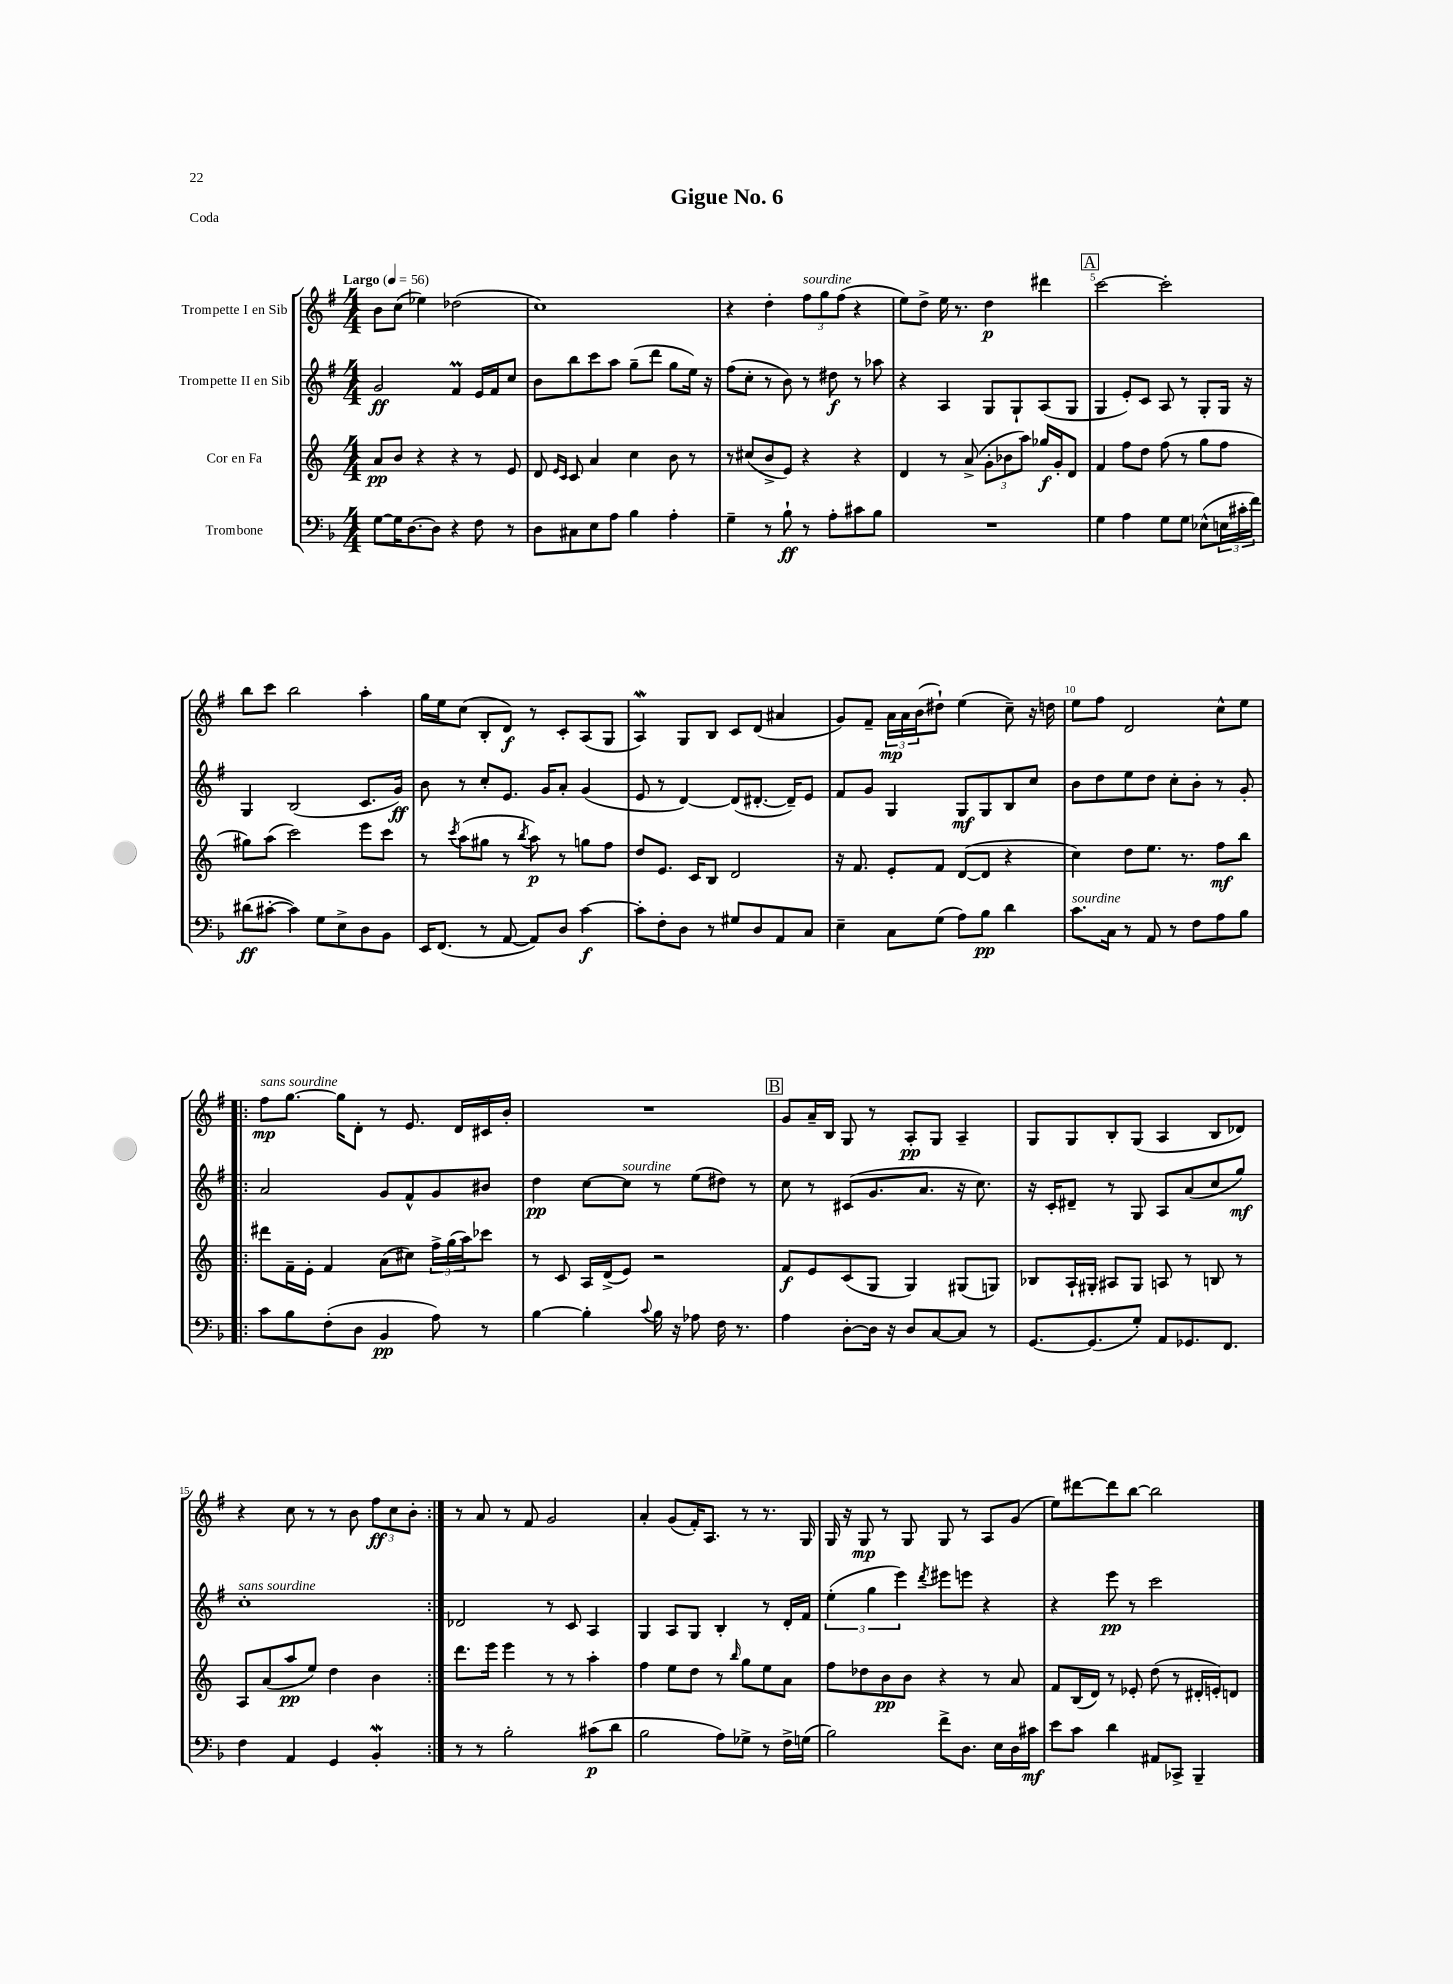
\header { title = "Gigue No. 6" piece = "Coda" }
<<
\new StaffGroup <<
\new Staff = "s0" \with { instrumentName = "Trompette I en Sib" } {
    \clef treble \key g \major \numericTimeSignature \time 4/4 \tempo "Largo" 4 = 56
    b'8 c''8( ees''4) des''2( |
    c''1) |
    r4 d''4-. \tuplet 3/2 { fis''8^\markup { \italic "sourdine" } g''8 fis''8( } r4 |
    e''8) d''8-> e''16 r8. d''4\p dis'''4 |
    \mark \markup { \box "A" } c'''2~ c'''2-. |
    b''8 c'''8 b''2 a''4-. |
    g''16 e''16 c''8( b8-. d'8\f) r8 c'8-. a8( g8 |
    a4\mordent) g8 b8 c'8 d'8( ais'4 |
    g'8) fis'8-- \tuplet 3/2 { a'16\mp a'16 b'16( } dis''8-!) e''4( c''8--) r16 d''16 |
    e''8 fis''8 d'2 c''8-^ e''8 |
    \repeat volta 2 { fis''8\mp^\markup { \italic "sans sourdine" } g''8.~ g''16 d'8-. r8 e'8. d'16 cis'16 b'16-. |
    R1 |
    \mark \markup { \box "B" } g'8 a'16-- b16 g8 r8 a8-.\pp g8 a4-- |
    g8 g8 b8-. g8( a4 b8 des'8) |
    r4 c''8 r8 r8 b'8 \tuplet 3/2 { fis''8\ff c''8 b'8-. } | }
    r8 a'8 r8 fis'8 g'2 |
    a'4-. g'8( fis'16-.) a8. r8 r8. g16 |
    g16 r16 g8\mp r8 g8 g8 r8 a8 g'8( |
    e''8) dis'''8~ dis'''8 b''8~ b''2 \bar "|." |
}
\new Staff = "s1" \with { instrumentName = "Trompette II en Sib" } {
    \clef treble \key g \major \numericTimeSignature \time 4/4
    g'2\ff fis'4\prall e'16 fis'16 c''8 |
    b'8 b''8 c'''8 a''8 g''8--( d'''8 g''8 e''16) r16 |
    fis''8( c''8-. r8 b'8) r8 dis''8\f r8 aes''8 |
    r4 a4 g8 g8-! a8( g8 |
    \mark \markup { \box "A" } g4 e'8-.) c'8 a8 r8 g8-. g16 r16 |
    g4 b2( c'8. g'16\ff) |
    b'8 r8 c''8-. e'8. g'16 a'8-. g'4( |
    e'8 r8 d'4~) d'8( dis'8.~-. dis'16--) e'8 |
    fis'8 g'8 g4 g8\mf g8 b8 c''8 |
    b'8 d''8 e''8 d''8 c''8-. b'8-. r8 g'8-. |
    \repeat volta 2 { a'2 g'8 fis'8-^ g'8 bis'8 |
    d''4\pp c''8~ c''8^\markup { \italic "sourdine" } r8 e''8( dis''8) r8 |
    \mark \markup { \box "B" } c''8 r8 cis'8( g'8. a'8. r16 c''8.) |
    r16 c'16-. dis'8-- r8 g8 a8 a'8( c''8 g''8\mf) |
    c''1-.^\markup { \italic "sans sourdine" } | }
    des'2 r8 c'8 a4 |
    g4 a8 g8 b4-. r8 d'16-. fis'16 |
    \tuplet 3/2 { e''4-.( g''4 e'''4) } \acciaccatura { d'''8 } eis'''8 e'''8 r4 |
    r4 e'''8\pp r8 c'''2 \bar "|." |
}
\new Staff = "s2" \with { instrumentName = "Cor en Fa" } {
    \clef treble \key c \major \numericTimeSignature \time 4/4
    a'8\pp b'8 r4 r4 r8 e'8 |
    d'8 \grace { e'16 c'16 } c'8 a'4 c''4 b'8 r8 |
    r8 cis''8( b'8-> e'8) r4 r4 |
    d'4 r8 a'8->( \tuplet 3/2 { g'8-. bes'8 a''8) } ges''16\f g'16-. d'8 |
    \mark \markup { \box "A" } f'4 f''8 d''8 f''8( r8 g''8 f''8 |
    gis''8) a''8( c'''2) e'''8 c'''8 |
    r8 \acciaccatura { c'''8 } a''8( gis''8 r8 \acciaccatura { b''8 } a''8\p) r8 g''8 f''8 |
    d''8 e'8. c'16 b8 d'2 |
    r16 f'8. e'8-. f'8 d'8~( d'8 r4 |
    c''4) d''8 e''8. r8. f''8\mf b''8 |
    \repeat volta 2 { dis'''8 f'16-- e'16-. f'4 a'8( cis''8) \tuplet 3/2 { f''16-> g''16( a''16) } ces'''8 |
    r8 c'8 a16 d'16->( e'8) r2 |
    \mark \markup { \box "B" } f'8\f e'8 c'8( g8 g4) gis8( g8) |
    bes8 a16-! gis16-. ais8 gis8 a8 r8 b8 r8 |
    a8 a'8( a''8\pp e''8) d''4 b'4 | }
    d'''8. e'''16 e'''4 r8 r8 a''4-. |
    f''4 e''8 d''8 r8 \grace { b''16 } g''8 e''8 a'8 |
    f''8 des''8 b'8\pp b'8 r4 r8 a'8 |
    f'8 b16( d'16) r8 ees'8-. d''8( r8 dis'16-. e'16-.) d'8 \bar "|." |
}
\new Staff = "s3" \with { instrumentName = "Trombone" } {
    \clef bass \key f \major \numericTimeSignature \time 4/4
    g8~ g16 d8.~ d8 r4 f8 r8 |
    d8 cis8 e8 a8 bes4 a4-. |
    g4-- r8 bes8-!\ff r8 a8-. cis'8 bes8 |
    R1 |
    \mark \markup { \box "A" } g4 a4 g8 g8 ees8-^( \tuplet 3/2 { e16 cis'16-. f'16) } |
    dis'8\ff( cis'8~-. cis'4) g8 e8-> d8 bes,8 |
    e,16 f,8.( r8 a,8~ a,8) d8 c'4~\f |
    c'8-. f8-. d8 r8 gis8 d8 a,8 c8 |
    e4-- c8 g8( a8) bes8\pp d'4 |
    c'8.^\markup { \italic "sourdine" } c16 r8 a,8 r8 f8 a8 bes8 |
    \repeat volta 2 { c'8 bes8 f8-.( d8 bes,4\pp a8) r8 |
    bes4~ bes4-. \appoggiatura { c'8 } bes16 r16 aes8 f16 r8. |
    \mark \markup { \box "B" } a4 d8~-. d16 r16 d8 c8~ c8 r8 |
    g,8.~ g,8.( g8-.) a,8 ges,8. f,8. |
    f4 a,4 g,4 bes,4-.\mordent | }
    r8 r8 bes2-. cis'8\p( d'8 |
    bes2 a8) ges8-> r8 f16-> g16( |
    bes2) f'8-> d8. e16 d16 cis'16\mf |
    e'8 c'8 d'4 ais,8 ces,8-> bes,,4-- \bar "|." |
}
>>
>>
\layout { \context { \Score \override BarNumber.break-visibility = ##(#f #t #t) barNumberVisibility = #(every-nth-bar-number-visible 5) } }
